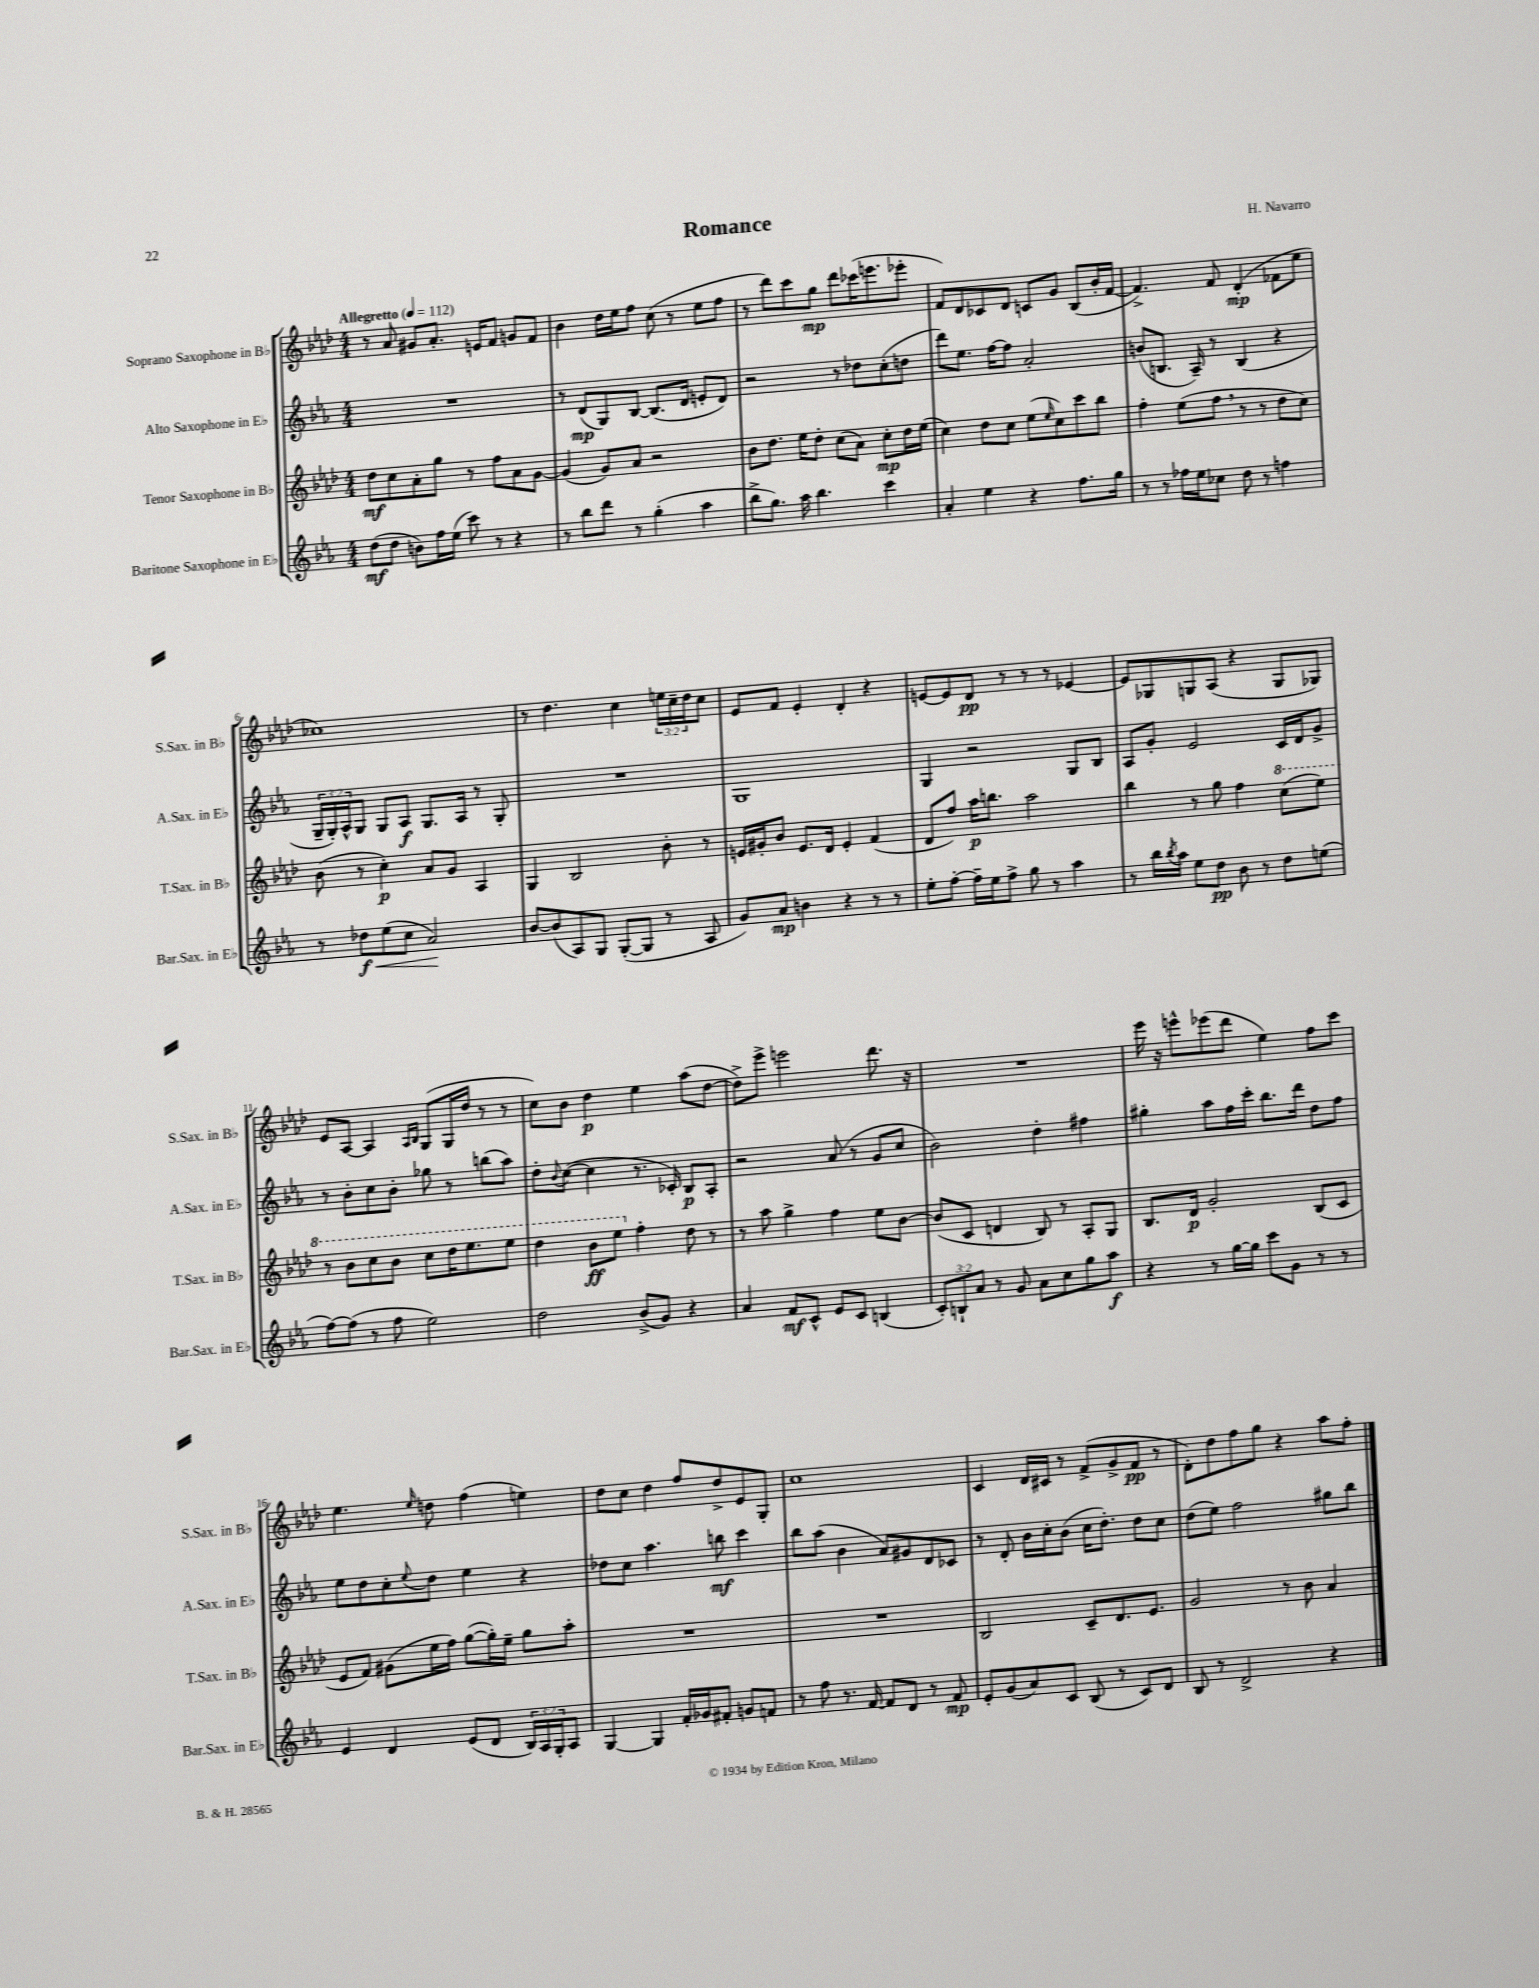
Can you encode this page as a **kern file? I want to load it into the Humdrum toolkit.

**kern	**kern	**kern	**kern
*staff4	*staff3	*staff2	*staff1
*clefG2	*clefG2	*clefG2	*clefG2
*k[b-e-a-]	*k[b-e-a-d-]	*k[b-e-a-]	*k[b-e-a-d-]
*M4/4	*M4/4	*M4/4	*M4/4
*MM112	*MM112	*MM112	*MM112
(8dd\L	8dd-\L	1r	8r
8dd\J	8cc\	.	8a-/
8b\L)	8a-'\	.	8g#/L
16ff\L	8gg\J	.	8.a-'/J
(16ee-\JJ	.	.	.
8ccc\)	8r	.	.
.	.	.	16e/LK
8r	8ff\L	.	8f/J
4r	8a-\	.	8g/L
.	[8g\J	.	8f/J
=	=	=	=
8r	(4g/]	8r	4b-\
8bb-\L	.	(8d/L	.
8ddd\J	8g/L)	8G/)	16dd-\LL
.	.	.	16ee-\J
8r	8a-/J	[8B-/J	8ff\J
(4gg'\	2r	(8.B-/]L	(8cc\
.	.	.	8r
.	.	16d/Jk	.
4aa-\	.	8e'/L	8ee-\L
.	.	8d/J)	8ff\J
=	=	=	=
8bb-^\L	8b-\L	2r	8r
8.gg\J)	8.dd-\J	.	8ddd-\L)
.	.	.	8ccc\
16aa-\	16ee-\LK	.	.
4.bb-\	8dd-'\J	.	8gg\J
.	(8cc\L	8r	8ddd-\L
.	8a-\J)	8dd-\L	(16ccc-\K
.	.	.	8.eee\
4ccc\	8cc'\L	(8cc'\	.
.	16dd-\L	8dd\J	8eee-'\J
.	(16ee-\JJ	.	.
=	=	=	=
4a-'/	4cc\)	8ddd\L)	8f/L)
.	.	8.ee-\J	8d-/
4ee-\	8dd-\L	.	8c-/
.	.	[16ff\LK	.
.	8cc\J	8ff\]J	8d-/J
4r	(8ee-\L	2a-'/	8c/L
.	16qqee-/	.	.
.	8cc\)	.	8g/J
8.ff\L	8ccc\	.	(8B-/L
.	8bb-\J	.	16b-'/L
16gg\Jk	.	.	[16f/JJ
=	=	=	=
8r	4ff'\	(8b/L	4.f^/])
8r	.	8.B/J	.
16ff-\LL	(8ee-\L	.	.
16ee-\J	.	16A-~/)	.
8cc-\J	8ff\J	8r	8f/
8dd\	8r	(4B/	(4d-'/
8r	8r	.	.
4ff\	8dd-\L	4r	8f-\L
.	8cc\J)	.	8ee-\J
=	=	=	=
8r	(8b-\	24G~/LL	1cc-)
.	.	24G'/)	.
.	.	24A-^^/J	.
8dd-\L	8r	8G/J	.
(8ee-\	4cc'\)	8G/L	.
8cc\J	.	8A-/J	.
2a-/)	8a-/L	8.G/L	.
.	8g/J	.	.
.	.	16A-/Jk	.
.	4A-/	8r	.
.	.	8G'/	.
=	=	=	=
[8b-/L	4G/	1r	8r
(8b-/]	.	.	4.dd-\
8A-/)	2B-/	.	.
8G/J	.	.	.
([8G'/L	.	.	4cc\
8G/]J	.	.	.
8r	8b-'\	.	24ee\LL
.	.	.	24cc~\
.	.	.	24dd-\J
8A-/	8r	.	8cc\J
=	=	=	=
8g/L)	16e/LL	1G	8e-/L
.	16g#'/J	.	.
8a-/J	8b-/J	.	8f/J
4b\	8.e/L	.	4e-'/
.	16d-/Jk	.	.
4r	4e'/	.	4d-'/
8r	(4f/	.	4r
8r	.	.	.
=	=	=	=
8ee-'\L	8d-/L	4G/	[8e/L
[8ff'\J	8ff/J)	.	8e/]
16ff~\]LL	16aa-\LK	2r	8d-/J
16ee-\J	8.bb\J	.	.
8ff^\J	.	.	8r
8gg\	2aa-\	.	8r
8r	.	.	8r
4aa-\	.	8G/L	[4e-/
.	.	8B-/J	.
=	=	=	=
8r	4bb-\	8A-/L	8e-/]L
16bb-\LL	.	8g'/J	8G-/
8qbb-/	.	.	.
16aa-\JJ	.	.	.
8ee-\L	8r	2e-/	8G/
8dd\J	8gg\	.	(8A-/J
8b-\	4ff\	.	4r
8r	.	.	.
8dd\L	(8ccc\L	16c/LL	8G/L
.	.	16d/J	.
(8ee\J	8eee-\J)	8g^/J	8G-/J)
=	=	=	=
[8ff\L)	8r	8r	8e-/L
(8ff\]J	8bb-\L	8b-'\L	[8A-/J
8r	8ccc\	8cc\	4A-/]
8ff\	8bb-\J	8b-'\J	.
.	.	.	16qqA-/LL
.	.	.	16qqB-/JJ
2ee-\)	8ccc\L	8gg-\	(8G/L
.	16ddd-\K	8r	16G/L
.	8.eee-\	.	16dd-/JJ
.	.	(8bb\L	8r
.	8eee-\J	8aa-\J)	8r
=	=	=	=
2dd\	4ddd-\	8dd'\L	8cc\L)
.	.	8qqb-/	.
.	.	([8cc\J	8b-\J
.	8bb-\L	4cc\]	4dd-\
.	8eee-\J	.	.
(8b-^/L	4ff'\	8.r	4ee-\
8g/J)	.	.	.
.	.	16c-'/)	.
4r	8dd-\	8B-/L	(8aa-\L
.	8r	8A-'/J	[8dd-\J
=	=	=	=
4a-/	8r	2r	8dd-^\]L)
.	8aa-\	.	8eee-^\J
8f/L	4gg^\	.	2eee\
8c^^/J	.	.	.
8e-/L	4ff\	(8a-/	.
8c/J	.	8r	.
(4B/	8ee-\L	8g/L	8.ddd-\
.	[8b-\J	8cc/J	.
.	.	.	16r
=	=	=	=
12c'/L)	(8b-/]L	2b-\)	1r
12B`/	.	.	.
.	8c/J	.	.
12a-/J	.	.	.
8r	4d/	.	.
8g/	.	.	.
8a-\L	8B-/)	4dd'\	.
8cc\	8r	.	.
8gg\	8A-'/L	4ff#\	.
8aa-\J	8G/J	.	.
=	=	=	=
4r	8.B-/L	4gg#'\	16eee-\
.	.	.	16r
.	.	.	8eee^^\L
.	16d-/Jk	.	.
8r	2g'/	8aa-\L	(8eee-\
[16gg\LL	.	16ff\L	8ddd-\J
16gg\]JJ	.	16ccc'\JJ	.
8ccc\L	.	8.bb-\L	4ee-\)
8g\J	.	.	.
.	.	16ddd\Jk	.
8r	(8B-/L	8dd\L	8ff\L
8r	8c/J	8ff\J	8ccc\J
=	=	=	=
4e-/	8e-/L	8ee-\L	4.ee-\
.	8f/J)	8dd\	.
4d/	(8g#\L	8cc'\	.
.	.	8qqee-/	16qqee-/
.	16ee-\L	8dd\J	8dd\
.	16ff\JJ)	.	.
(8e-/L	([8gg\L	4ee-\	(4ff\
8d/J	16gg'\]L)	.	.
.	16ee-~\JJ	.	.
24B-/LL)	8gg\L	4r	4ee\)
24A-/	.	.	.
24G'/J	.	.	.
8A-/J	8aa-'\J	.	.
=	=	=	=
[4G/	1r	8dd-\L	8dd-\L
.	.	8cc\J	8cc\J
4G/]	.	4.aa-\	4dd-\
16f'/LL	.	.	8ff/L
16g-/J	.	.	.
8f#'/J	.	8bb\	8dd-^/
8g/L	.	4ccc\	8e-/
8f/J	.	.	8G'/J
=	=	=	=
8r	1r	8bb-\L	1cc
8ff\	.	(8aa-\J	.
8.r	.	4b-\	.
[16f/	.	.	.
8f/]L	.	8a-/L)	.
8d/J	.	8g#/	.
8r	.	8d/	.
8f/	.	8c-/J	.
=	=	=	=
8e-'/L	2B-/	8r	4c/
(8g/	.	8d'/	.
8a-/)	.	16b-\LL	16d-/LL
.	.	16cc'\J	16c#/JJ
8c/J	.	(8b-\J	8r
(8B-/	8c~/L	16cc\LK	(8f^/L
.	.	8.dd'\J)	.
8r	8.d-/	.	8g^/
8c/L)	.	8dd\L	8f/J
.	8.e-/J	.	.
8d/J	.	8cc\J	8r
=	=	=	=
8B-/	2g/	(8dd\L	8d-'\L)
8r	.	8ee-\J)	8dd-\
2d^/	.	2ff\	8ff\
.	.	.	8gg\J
.	8r	.	4r
.	8b-\	.	.
4r	4a-/	8gg#\L	8aa-\L
.	.	8bb-\J	8ff'\J
==	==	==	==
*-	*-	*-	*-
